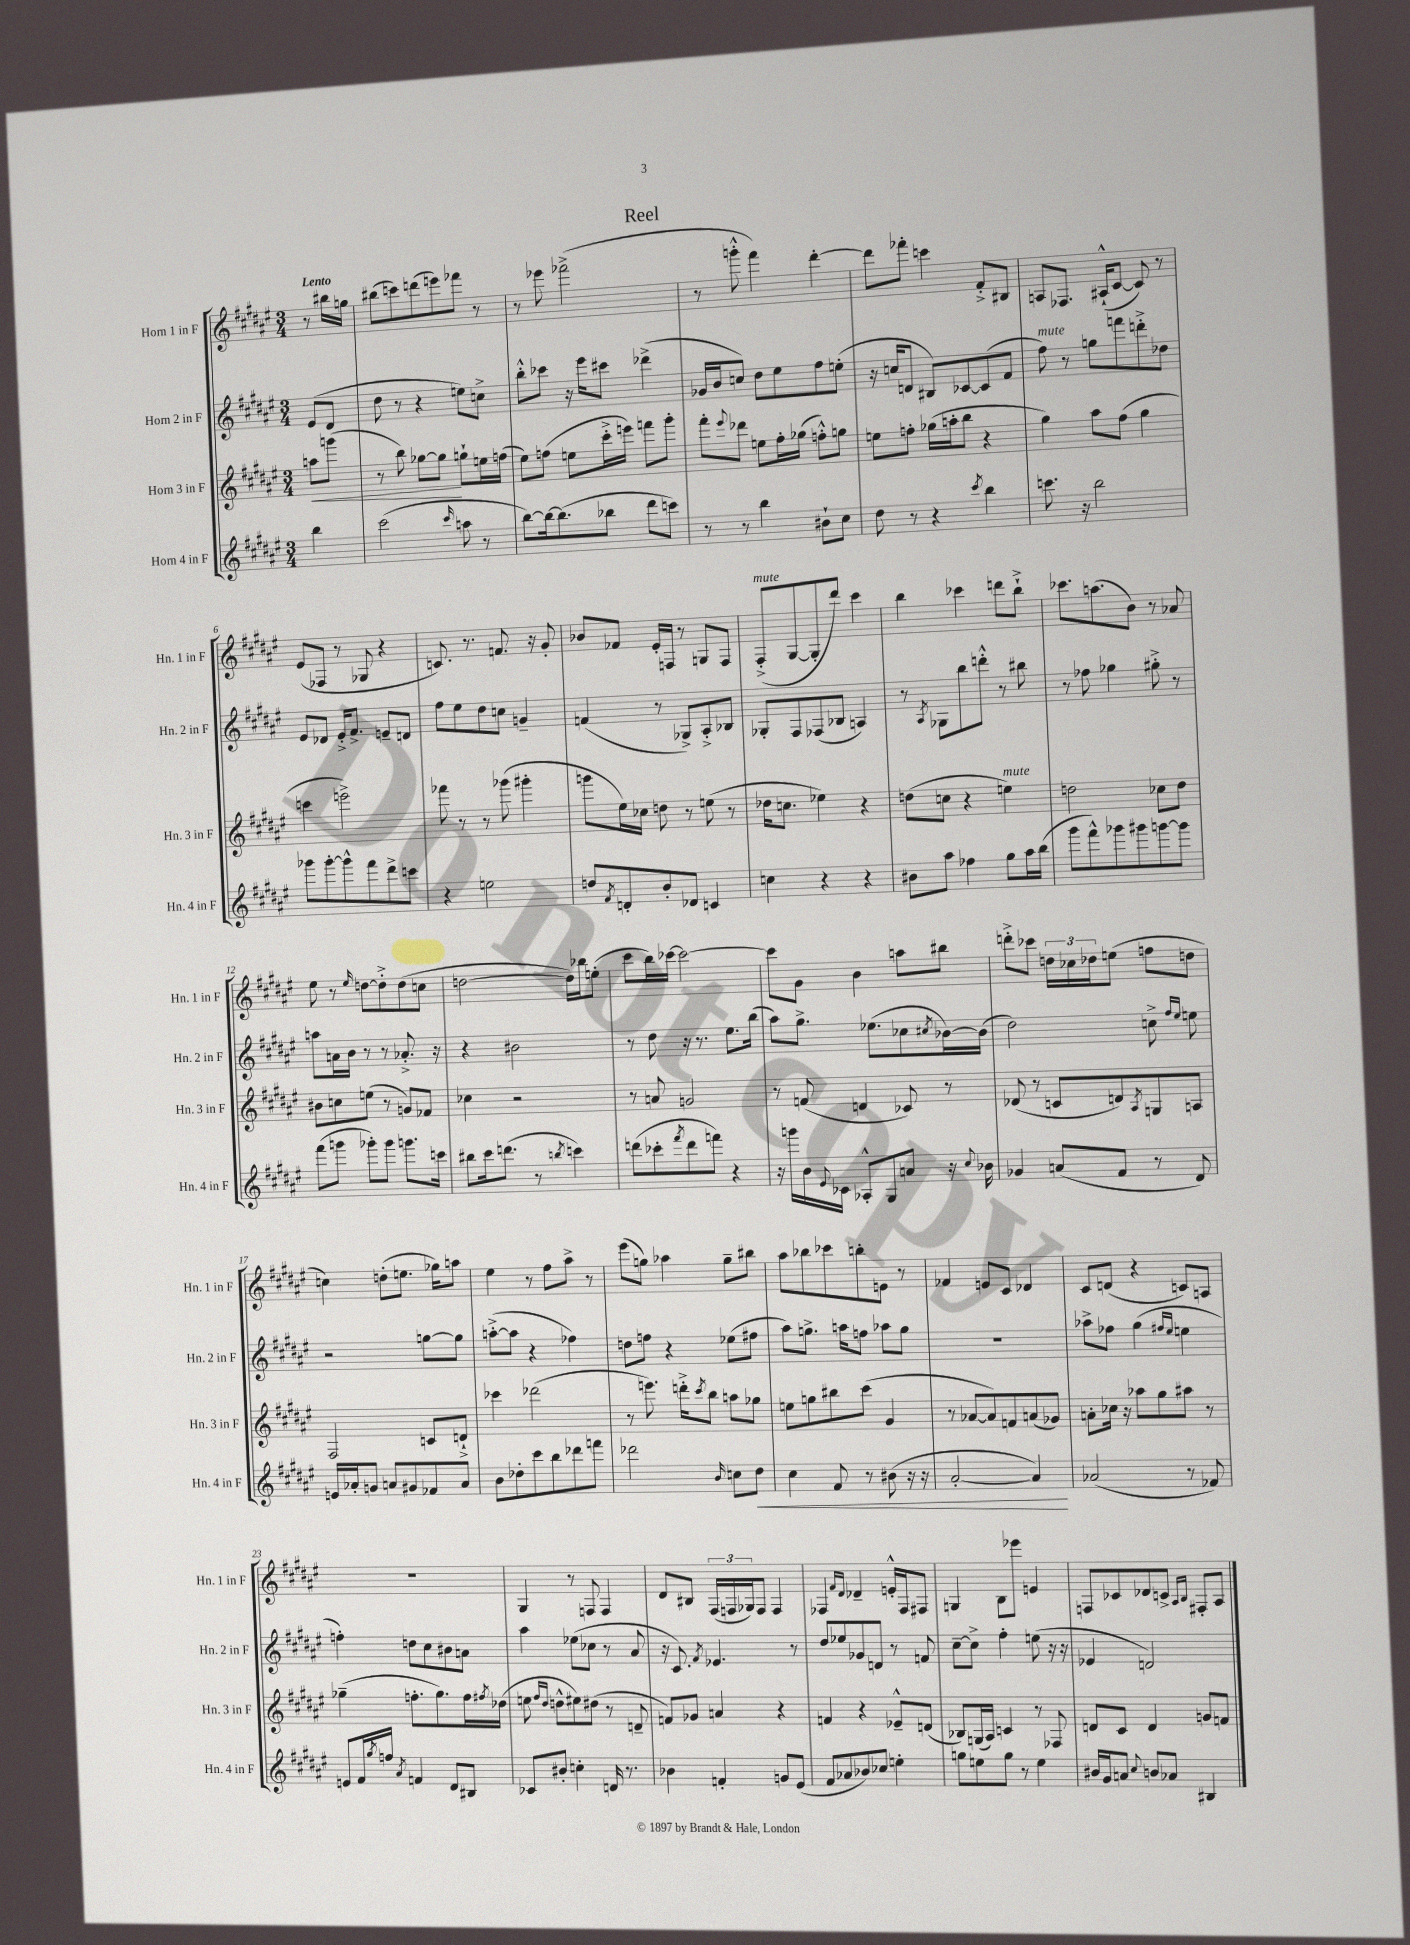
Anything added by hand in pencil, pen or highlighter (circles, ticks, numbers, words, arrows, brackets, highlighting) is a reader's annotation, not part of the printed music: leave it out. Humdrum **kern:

**kern	**kern	**kern	**kern
*staff4	*staff3	*staff2	*staff1
*clefG2	*clefG2	*clefG2	*clefG2
*k[f#c#g#d#a#e#]	*k[f#c#g#d#a#e#]	*k[f#c#g#d#a#e#]	*k[f#c#g#d#a#e#]
*M3/4	*M3/4	*M3/4	*M3/4
4bb	8aa	(8e#	8r
.	(8ggg	8d#	16bb#
.	.	.	16gg
=	=	=	=
(2ccc#	8r	8dd#	(8bb#
.	8bb)	8r	8ccc)
.	[8gg-	4r	(8ddd
.	8gg-]	.	8eee)
16qqccc#	.	.	.
8aa	8gg`	8ee)	8fff-
8r	16ee	8cc^	8r
.	(16ff	.	.
=	=	=	=
[8bb)	8ee#)	8bb'^^	8r
16bb_	(8ff	8ccc-	8eee-
(8.bb]	.	.	.
.	8ee	16r	(2fff-^
.	.	16eee#	.
8bb-	16ccc#'^	8ccc#	.
.	16eee)	.	.
8ddd#	8fff	(4ddd-^	.
8ccc)	8ggg#'	.	.
=	=	=	=
8r	8fff#'	16g-	8r
.	.	16b	.
.	8qqeee#	.	.
8r	8ddd-	8cc)	8ggg'^^
4bb	8ee	8dd#	4fff#)
.	16ff#'	8ee#	.
.	(16gg-	.	.
8b#`	8ff'^^)	8ff#	[4ddd#'
8cc#	8gg	(8ee'	.
=	=	=	=
8dd#	8ee	16r	8ddd#]
.	.	16cc	.
8r	8ff'	8d	8fff-'
4r	(16gg-	8B#)	4ccc
.	16aa'	.	.
.	8bb	[8c-	.
8qccc#	.	.	.
4bb	4r	(8c-]	8f#'^
.	.	8f#	8B#
=	=	=	=
8.ccc	4gg#)	8ff#)	8A
.	.	8r	8.F-
16r	.	.	.
2bb	8aa#	8gg	.
.	.	.	(16A#`^^
.	(8ff#	8fff	[8c#
.	4gg#	8ddd'^	8c#])
.	.	8dd-	8r
=	=	=	=
8ggg-	4ccc	8e#	(8e#
[8ggg-'	.	8d-	8F-
8ggg-^^]	2eee^)	16e#'^	8r
.	.	8.f#^	.
8fff#	.	.	8G-
8ddd#^	.	8e~	4r
8ccc	.	8d	.
=	=	=	=
4r	8fff-	8ff#	8.c)
.	8r	8ee#	.
.	.	.	8.r
2ee	8r	8dd#	.
.	(8ggg-	8cc	8.f
.	4ggg#'	4g~	.
.	.	.	16r
.	.	.	8g#'
=	=	=	=
8dd	8ggg	(4f	8b-
8qf#	.	.	.
8d'	16ee#)	.	8f-
.	16cc-	.	.
8b'	8dd	8r	16e#'
.	.	.	16F
8d-	8r	8G-^)	8r
4c	(8ee	8A#'^	8G
.	8r	8B-	8F
=	=	=	=
4cc	16dd-	8G-'	(8F#'^
.	8.cc	.	.
.	.	8F#	[8G#
4r	4ee-)	(8F-	8G#']
.	.	8B-	8ddd#)
4r	4r	4A)	4ccc#
=	=	=	=
8b#	(8dd	8r	4bb
.	.	8qA#	.
8aa#	8cc	8G-	.
4ff-	4r	8bb	4ccc-
.	.	8ddd'^^	.
8gg#	4ee)	8r	8ddd
16aa#	.	8bb#	8bb`^
(16bb	.	.	.
=	=	=	=
8ggg#	2dd	8r	8.ccc-
8fff#^^)	.	8ff-	.
.	.	.	(8.aa
8ggg-	.	4gg-	.
8ggg#	.	.	8b)
[8ggg	8cc-	8gg#'^	8r
8ggg]	8dd	8r	8a-
=	=	=	=
(8fff#	8b#	8aa	8ee#
8ggg	8cc	16a	8r
.	.	16b	.
.	.	.	16qqee#
8ggg-')	(8ee	8r	[8dd
8ggg-	8r	8r	8dd'^]
8.ggg	8g)	8.a-'^	(8dd
.	8f-	.	8cc
16ccc	.	16r	.
=	=	=	=
8bb#	4cc-	4r	[2dd
16ccc#	.	.	.
(8.ddd	.	.	.
.	2r	2b#	.
8r	.	.	.
8qbb	.	.	.
4ccc)	.	.	16dd])
.	.	.	16bb-
.	.	.	(8ee'
=	=	=	=
(8ddd	8r	8r	8ccc#
8ccc-'	8a	8dd#	16bb)
.	.	.	[16ccc-
8qfff#	.	.	.
8ddd	2g	16r	2ccc-_
.	.	8.r	.
8fff)	.	.	.
4r	.	8.ee#	.
.	.	(16bb	.
=	=	=	=
16r	8r	8aa#)	8ccc-]
16ggg	.	.	.
16b	(8f	8.gg#^	8g#
8qqe#	.	.	.
16c-	.	.	.
8A-'^^	4d	.	4b
.	.	(8.ee-	.
8G#	.	.	.
8a	8c-)	8cc-	8aa
.	.	8qcc#	.
16r	8r	[16b-)	8bb#
8qqcc#	.	.	.
16b-	.	(16b-]	.
=	=	=	=
4g-	(8d-	2dd#)	8ddd'^
.	8r	.	8ccc-
(8a	8c	.	24dd
.	.	.	24cc-
.	.	.	24dd-
8f#	8d)	.	(8ee
.	8qA#	.	.
8r	8G	8cc^	8ff
.	.	16qqff#	.
.	.	16qqee#	.
8d#)	8A	8ee	8dd
=	=	=	=
16e	2F#	2r	4cc)
16a-'	.	.	.
8g	.	.	.
8a	.	.	(8dd'
8g#	.	.	8.ee
8f-	8c	[8gg	.
.	.	.	16gg-)
8a	8d`^	8gg]	8aa
=	=	=	=
8b	4ccc-	([8aa'^	4ee#
8dd-'	.	8aa]	.
8ccc#	(2ddd-	4r	8r
8bb	.	.	8ff#
8ddd-	.	4ff-)	8aa#^
8fff	.	.	8r
=	=	=	=
2ddd-	8r	8dd	(8eee#
.	8.eee)	8ff	8gg)
.	.	4r	4aa-
.	16ddd'^	.	.
.	8qccc#	.	.
.	8bb	.	.
16qqb	.	.	.
8cc	8aa	(8ee-	8gg~
8dd#	8gg-	8ff#	8bb#
=	=	=	=
4cc#	8ee	8aa#)	8aa#
.	8gg	8.gg^	8bb-
8f#	8bb#	.	8ccc-
.	.	16aa	.
8r	(8ccc#	8ff	8bb'
(8b#	4g#	8aa-	8e
16r	.	8gg	8r
16r	.	.	.
=	=	=	=
[2a#'	8r	2.r	4f-
.	[8a-	.	.
.	8a-])	.	8e
.	8f	.	8c#
4a#])	(8a	.	4d-
.	8g-)	.	.
=	=	=	=
(2a-	8a'	8aa-^	8c#
.	16cc-	8ff-	(8d
.	16r	.	.
.	8aa-	(4gg#	4r
.	8gg#	.	.
.	.	16qqff#	.
.	.	16qqee#	.
8r	8aa#	4ee	8c)
8f-)	8r	.	8A
=	=	=	=
8e	(4gg-~	4ff')	2.r
16f#	.	.	.
8qgg#	.	.	.
16ff	.	.	.
8qa#	.	.	.
4f	8.ff'	8dd	.
.	.	8cc#	.
.	8.gg-)	.	.
8d#	.	8b#	.
8B#	16ff	8a	.
.	8qff#	.	.
.	(16dd-	.	.
=	=	=	=
8c-	8ee	4aa#	4G#
.	16qqff#	.	.
.	16qqdd#	.	.
8b#'	8dd^^	.	.
4cc'	8ee#)	(8ee-	8r
.	(8dd#	8cc-	8F
16d	8r	8r	4F
8.r	.	.	.
.	8d~	8a#	.
=	=	=	=
4b-	8f)	16r	8d#
.	.	8.c#)	.
.	8g-	.	8B#
.	.	8qf#	.
4f'	4a	4.e-	(24F#
.	.	.	24F
.	.	.	24G-)
.	.	.	8F
8g	4r	.	4F
(8e#	.	8r	.
=	=	=	=
8f#	4f	8dd#	4F-
8a-	.	8ee-	.
.	.	.	16qqf#
.	.	.	16qqd#
8b-)	4r	8g-	4d-~
8cc-	.	8d	.
4ee'	8e-~^^	8r	16e'^^
.	.	.	16F-
.	(8d	8f	8F#
=	=	=	=
8gg	8B-)	[8cc#~	4G
8ee	(16G	8cc#^]	.
.	16A#)	.	.
8gg	4c	4ff#'	8B
8r	.	.	8eee-
4ee	8r	(8ee	4e
.	8F-	16r	.
.	.	16r	.
=	=	=	=
16b#	8d	4e-	8F
16g#	.	.	.
8a	8c#	.	8c-
8qqcc#	.	.	.
8b	4d	2d)	8d-
8a-	.	.	8c^
.	.	.	16qqA#
.	.	.	16qqB
4B#	8g	.	8F#'
.	8f	.	8A#
==	==	==	==
*-	*-	*-	*-
